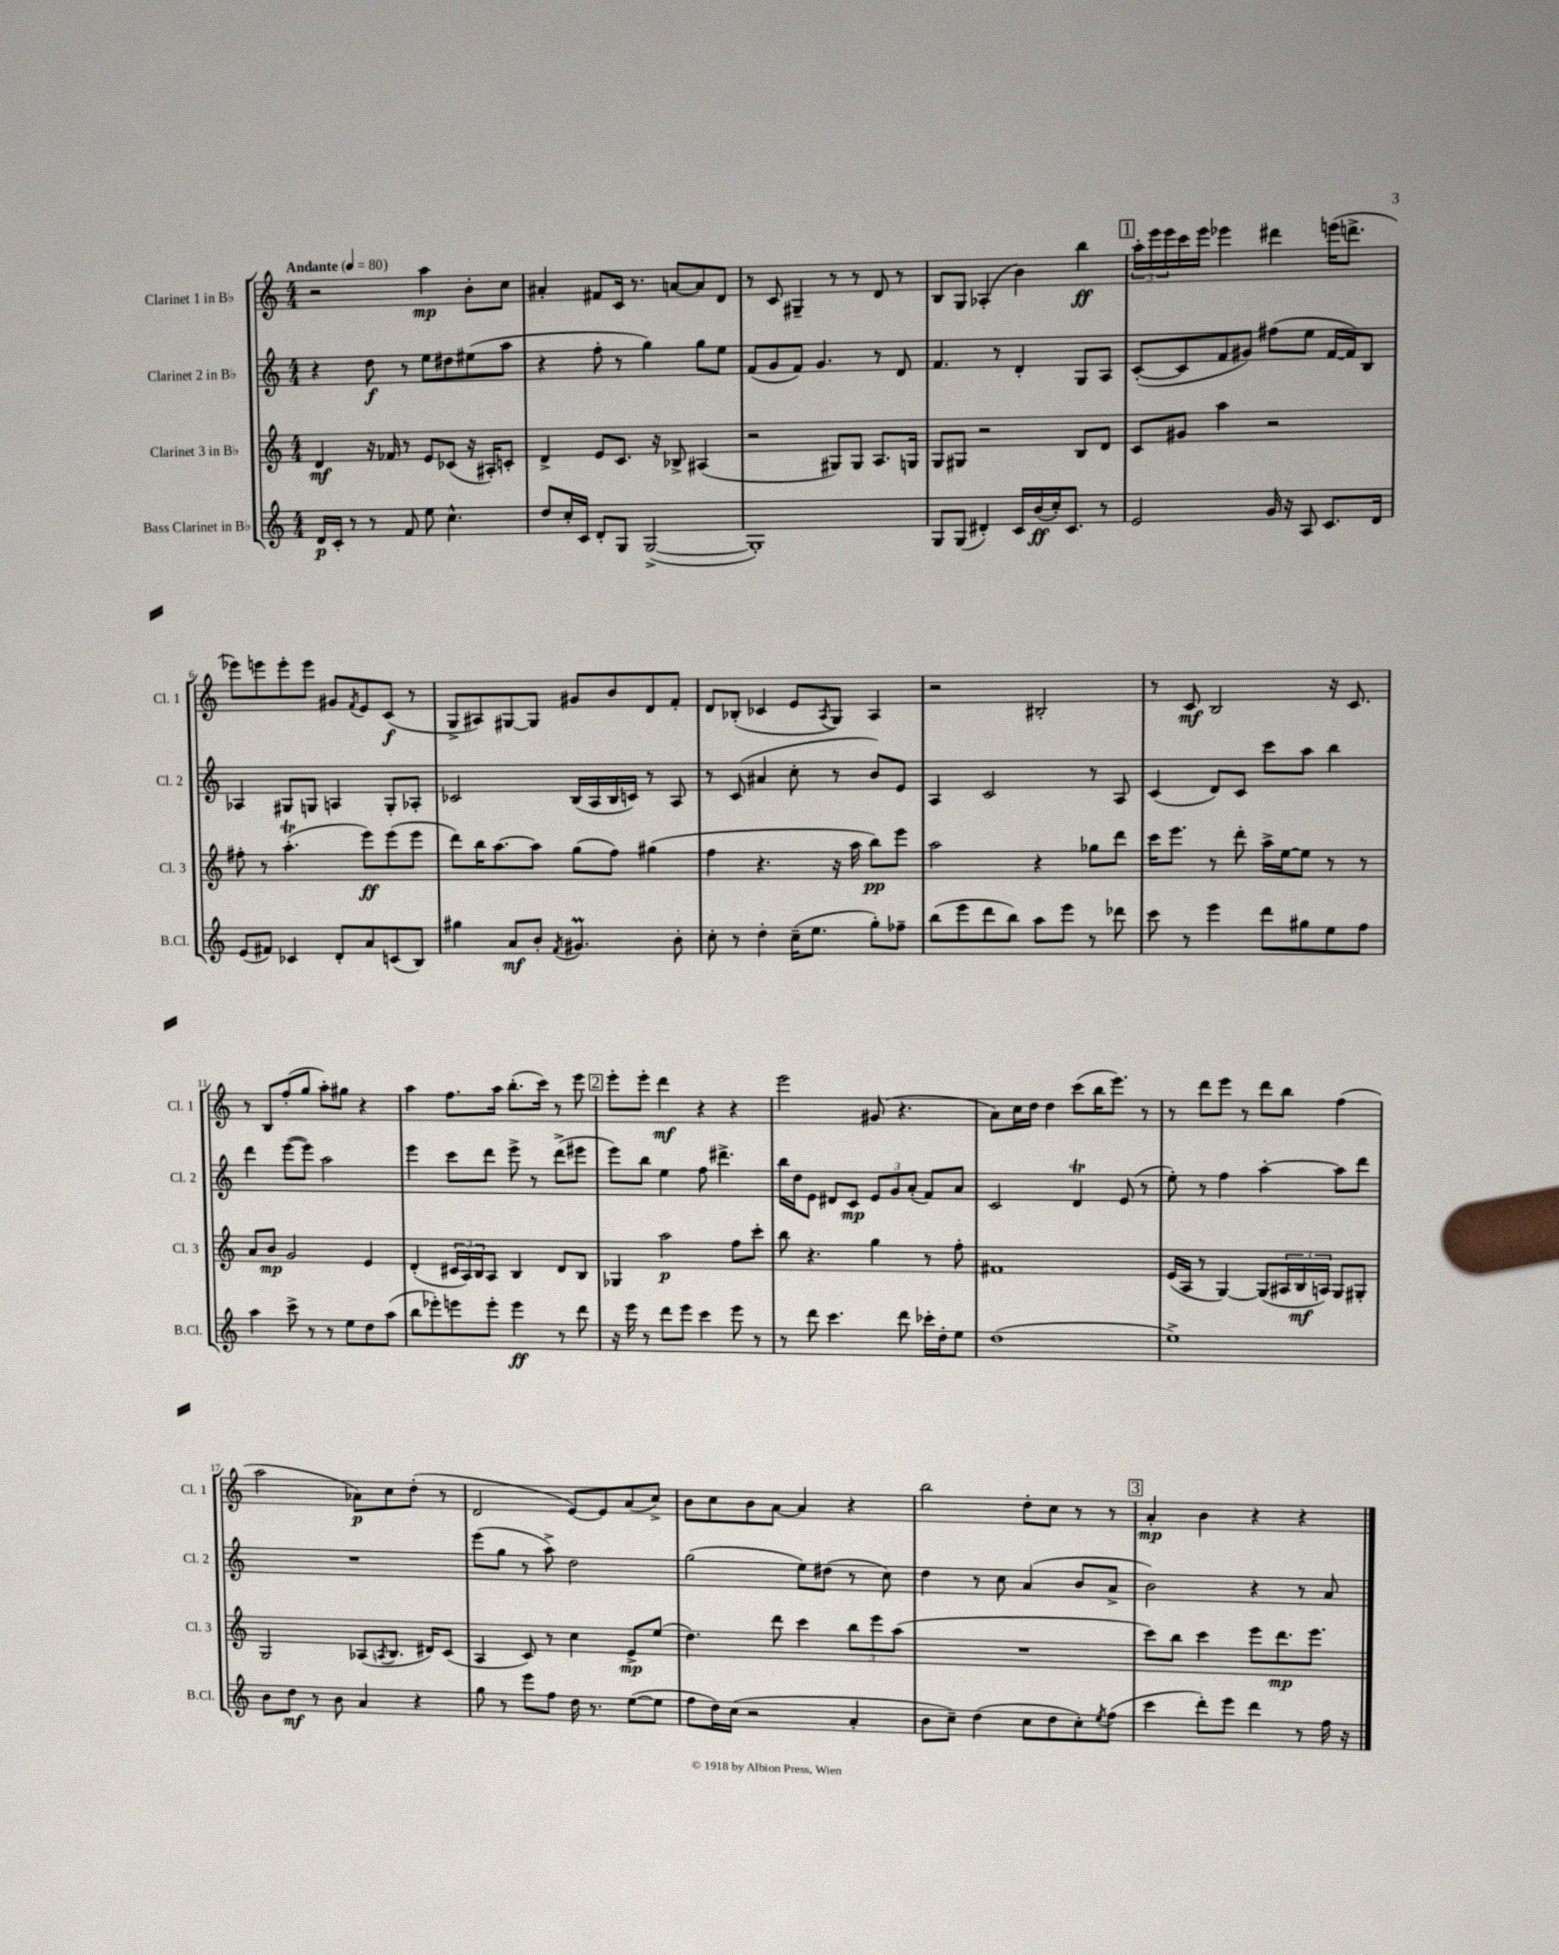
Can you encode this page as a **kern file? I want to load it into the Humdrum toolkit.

**kern	**kern	**kern	**kern
*staff4	*staff3	*staff2	*staff1
*clefG2	*clefG2	*clefG2	*clefG2
*k[]	*k[]	*k[]	*k[]
*M4/4	*M4/4	*M4/4	*M4/4
*MM80	*MM80	*MM80	*MM80
16d/LL	4d/	4r	2r
16c'/JJ	.	.	.
8r	.	.	.
8r	16r	8dd\	.
.	16f-/	.	.
8f/	8r	8r	.
8ee\	8e/L	8ee\L	4aa\
4.cc^^\	(8c-/J	8dd#\	.
.	16r	(8ee#\	8b'\L
.	16A#'/LK)	.	.
.	8c'/J	8aa\J	8cc\J
=	=	=	=
8dd/L	4d^/	4r	4a#'/
16cc'/L	.	.	.
16c/JJ	.	.	.
8d'/L	8e/L	8ff'\	8f#/L
8G/J	8.c/J	8r	16c/Jk
.	.	.	8.r
([2G^/	.	4gg\)	.
.	16r	.	.
.	8B-^/	.	[8a/L
.	(4A#/	8gg\L	8a/]
.	.	8ee\J	8d/J
=	=	=	=
1G'])	2r	(8f/L	8r
.	.	8g/	8c/
.	.	8f/J)	4G#~/
.	.	4.g/	.
.	8G#/L)	.	8r
.	8G#/J	.	8r
.	8.A/L	8r	8d/
.	.	8d/	8r
.	16G/Jk	.	.
=	=	=	=
8G/L	8G/L	4.f/	8B/L
(8G/J	8G#/J	.	8G/J
4d#'/)	2r	.	(4A-'/
.	.	8r	.
16c/LL	.	4d'/	4b\)
(16b/	.	.	.
16cc'/J)	.	.	.
8.c/J	.	.	.
.	8B/L	8G/L	4bb\
8r	8d/J	8A/J	.
=	=	=	=
2e/	8c/L	([8c'/L	24aa'\LL
.	.	.	24eee\
.	.	.	24eee\
.	8g#/J	8c/]	16ccc\
.	.	.	16eee\JJ
.	4aa\	8f/	4eee-\
.	.	8g#/J)	.
16g/	2r	(8ff#\L	4ddd#\
16r	.	.	.
8A/	.	8ee\J	.
8.c/L	.	[16f/LL	(16eee\LK
.	.	16f/]J)	8.ddd^\J
.	.	8B/J	.
16d/Jk	.	.	.
=	=	=	=
(8e/L	8ff#'\	4A-/	8eee-\L)
8f#/J)	8r	.	8eee\
4c-/	(4.aa'\	8G#/L	8eee'\
.	.	8G/J	8eee\J
8d'/L	.	4A/	8g#/L
.	.	.	8qf/
8a/	8eee\L)	.	8e/
(8c/	(8eee\	8G'/L	(8c/J
8B/J)	8eee\J	8A-'/J	8r
=	=	=	=
4gg#\	8ddd\L)	2c-/	8G^/L
.	16bb\K	.	8A#/)
.	[8.aa\	.	.
8a/L	.	.	[8G#/
8b'/J	8aa\]J	.	8G#/]J
8qf/	.	.	.
4.g#/	(8gg\L	(16B/LL	8g#/L
.	.	16A/	.
.	8ff\J)	16B/	8b/
.	.	16c/JJ)	.
.	(4gg#\	8r	8d/
8b'\	.	8A/	8f'/J
=	=	=	=
8cc'\	4ff\	8r	8d/L
8r	.	(8c/	(8B-'/J
4dd'\	4.r	4a#/	4c-/
(16cc~\LK	.	8cc'\	8e/L
8.ee\J	.	.	.
.	.	.	8qA/
.	16r	8r	8G/J)
.	16aa\	.	.
8gg'\L)	8bb\L)	8b/L)	4A/
8ff-~\J	8eee\J	8e/J	.
=	=	=	=
(8bb\L	2aa\	4A/	2r
8eee\	.	.	.
8ddd\	.	2c/	.
8bb\J)	.	.	.
8aa\L	4r	.	2B#'/
8eee\J	.	.	.
8r	8gg-\L	8r	.
8ddd-\	8ddd\J	8A/	.
=	=	=	=
8ccc\	16ccc\LK	(4c/	8r
.	8.eee\J	.	.
8r	.	.	8c/
4eee\	8r	8d/L)	2B/
.	8ddd'\	8c/J	.
8ddd\L	16aa^\LL	8ccc\L	.
.	[16ee\J	.	.
8gg#\	8ee\]J	8aa\J	.
8ee\	8r	4bb\	16r
.	.	.	8.c/
8ff\J	8r	.	.
=	=	=	=
4aa\	8a/L	4ddd\	8r
.	8b/J	.	8B/L
8ccc^\	2g/	([8eee\L	(8ff'/
8r	.	8eee\]J)	8gg/J
8r	.	2aa\	8aa'\L)
8ee\L	.	.	8gg#\J
8dd\	4e/	.	4r
(8aa\J	.	.	.
=	=	=	=
8bb\L	(4d'/	4eee\	4aa\
8eee-'\)	.	.	.
8eee\	24c#/LL	8ccc\L	8.ff\L
.	24A/)	.	.
.	24B/J	.	.
8eee'\J	8A/J	8ddd\J	.
.	.	.	16aa\Jk
4eee\	4B/	8eee^\	(8.bb'\L
.	.	8r	.
.	.	.	16ccc\Jk)
8r	8d/L	(8ddd^\L	8r
8ddd\	8B/J	8eee#\J	8eee\
=	=	=	=
16r	4G-/	8eee\L)	8eee'\L
16eee\	.	.	.
8r	.	8bb\J	8eee'\J
8ddd\L	2aa\	4ee\	4ddd\
8eee\J	.	.	.
4ccc\	.	8ff\	4r
.	.	4.ddd#^\	.
8eee\	8ff\L	.	4r
8r	8ccc'\J	.	.
=	=	=	=
8r	8bb\	16bb\LL	2eee\
.	.	16dd\J	.
8ddd\	4.r	8e\J	.
4.ccc\	.	8d#/L	.
.	.	8c/J	.
.	4gg\	12e/L	(8g#/
.	.	12g/	.
8ddd\	.	.	4.r
.	.	(12a'/J	.
16ccc-'\LL	8r	8f/L)	.
16dd'\J	.	.	.
8ee\J	8ff'\	8a/J	.
=	=	=	=
(1dd	1f#	2c/	8a\L)
.	.	.	16cc\L
.	.	.	16dd\JJ
.	.	.	4dd\
.	.	4d/	(8ccc\L
.	.	.	16bb\K
.	.	.	8.eee\J)
.	.	(8e/	.
.	.	8r	8r
=	=	=	=
1ee^)	(16e/LL	8ee'\)	8r
.	16A/JJ	.	.
.	8r	8r	8ddd\L
.	[4G/)	4ff\	8eee\J
.	.	.	8r
.	(8G/]L	[4aa'\	8ddd\L
.	24A#/L	.	8bb\J
.	24B/	.	.
.	24A/JJ)	.	.
.	8G/L	8aa\]L	(4ff\
.	8G#'/J	8ddd\J	.
=	=	=	=
8b\L	2G/	1r	2aa\
8dd\J	.	.	.
8r	.	.	.
8b\	.	.	.
4a/	(8A-/L	.	8a-\L)
.	8qA/	.	.
.	8.B/J	.	8cc\
4r	.	.	(8dd'\J
.	16d#/LK)	.	.
.	(8c/J	.	8r
=	=	=	=
8gg\	4A/	(8eee\L	2d/
8r	.	8gg\J	.
8eee\L	8c/)	8r	.
8ff\J	8r	8aa^\)	.
16dd\	4cc\	2dd\	[8e/L)
8.r	.	.	.
.	.	.	8e/]
([8ee\L	8e^/L	.	(8a/
8ee\]J	(8ee/J	.	8cc^/J)
=	=	=	=
8ff\L	4.dd\)	(2gg\	8b\L
16dd\L)	.	.	8cc\
(16cc\JJ	.	.	.
2r	.	.	8b\
.	8ddd\	.	[8a\J
.	4ccc\	8ee\L)	4a/]
.	.	(8dd#\J	.
4a'/	12bb\L	8r	4r
.	12eee\	.	.
.	.	8cc\)	.
.	(12aa\J	.	.
=	=	=	=
8b\L	1r	4dd\	2bb\
8cc~\J)	.	.	.
(4dd\	.	8r	.
.	.	8cc\	.
8cc\L	.	(4a/	8dd'\L
8dd\	.	.	8cc\J
8cc'\)	.	8b/L	8r
8qee/	.	.	.
(8ff\J	.	8a^/J	8r
=	=	=	=
4ccc\	8ccc\L)	2b\)	4a'/
.	8bb\J	.	.
8ddd'\L)	4ccc\	.	4b\
8eee\J	.	.	.
4ddd\	8eee\L	4r	4r
.	8.ddd\	.	.
8r	.	8r	4r
.	8.eee\J	.	.
16ff\	.	8a/	.
16r	.	.	.
==	==	==	==
*-	*-	*-	*-
